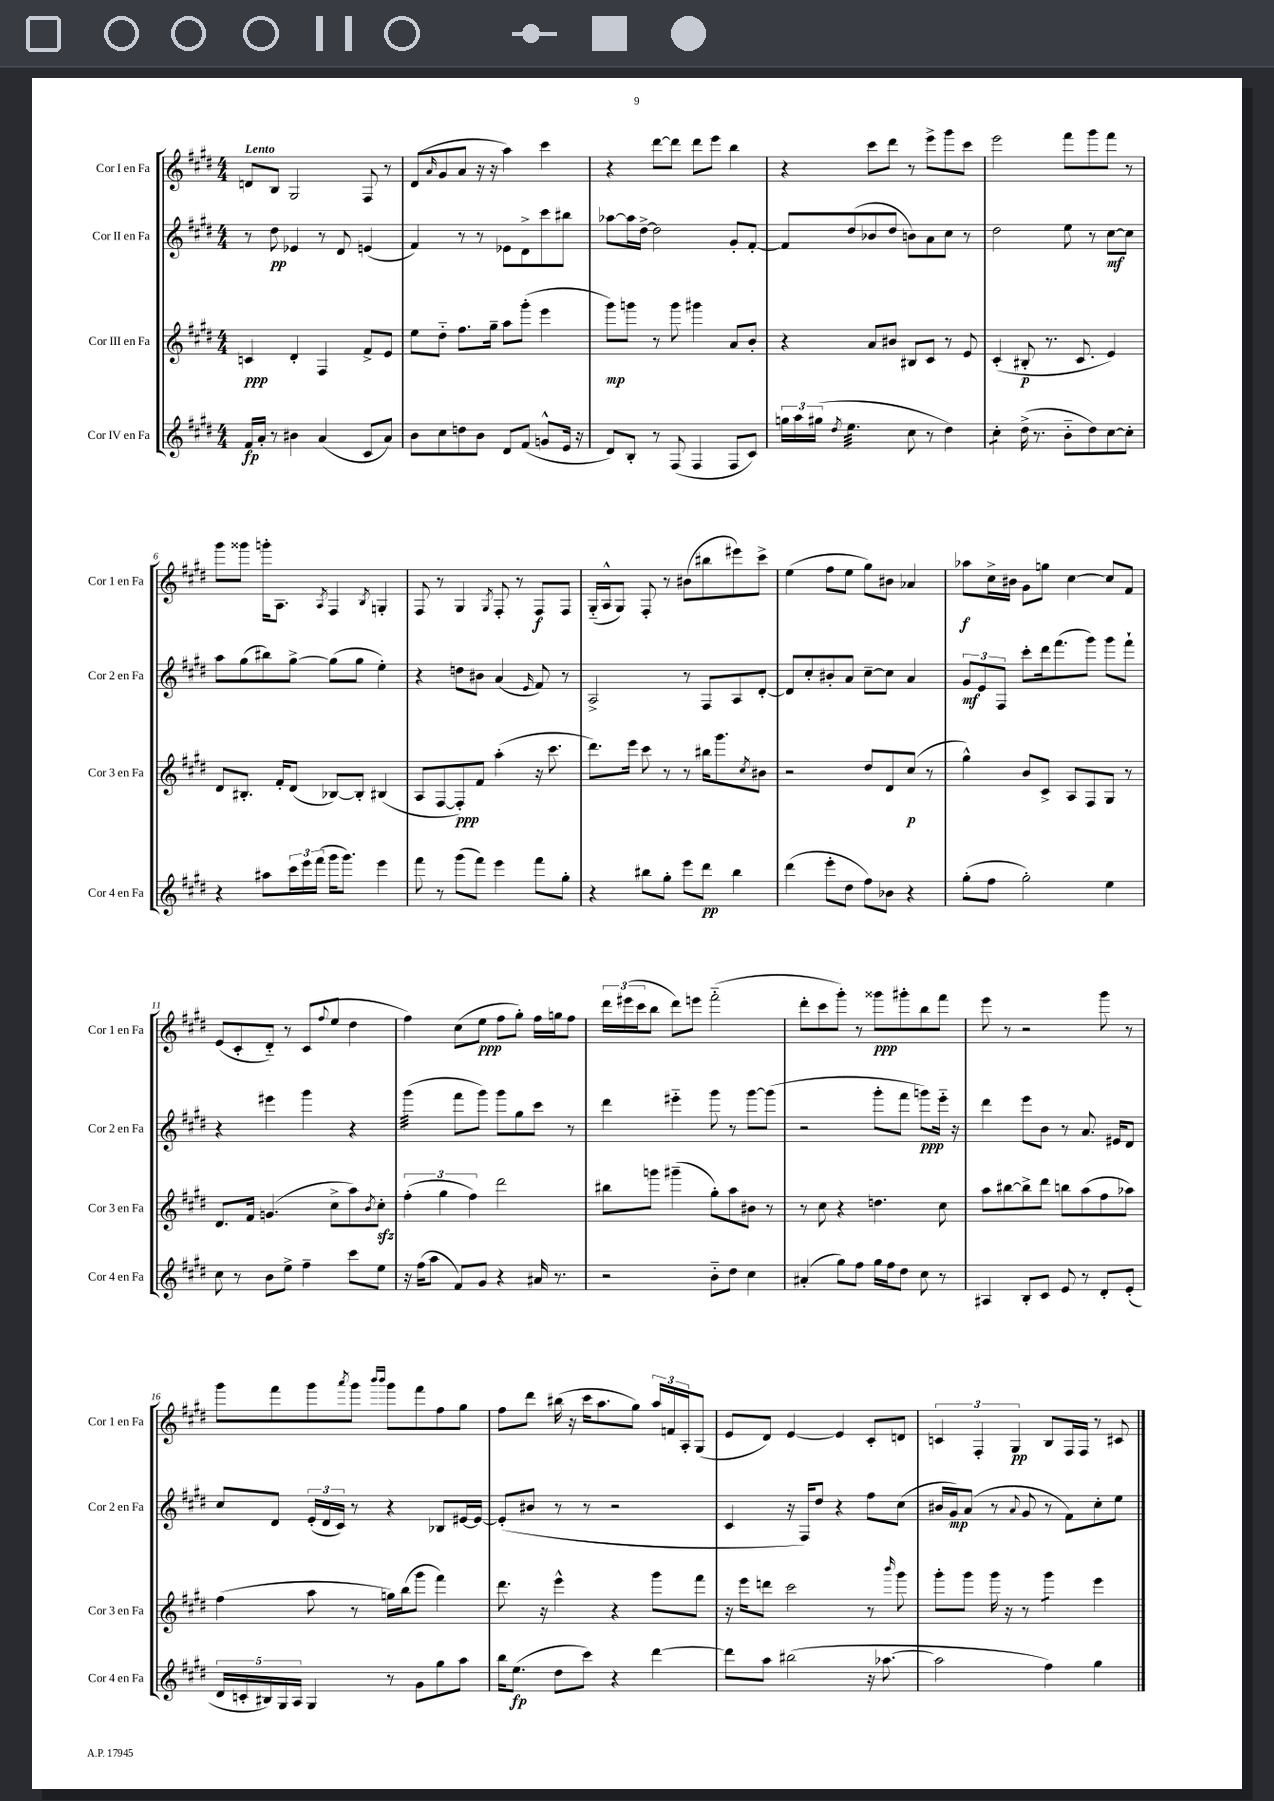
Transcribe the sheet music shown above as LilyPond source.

<<
\new StaffGroup <<
\new Staff = "s0" \with { instrumentName = "Cor I en Fa" shortInstrumentName = "Cor 1 en Fa" } {
    \clef treble \key e \major \numericTimeSignature \time 4/4 \tempo "Lento"
    d'8 b8 gis2 fis8 r8 |
    dis'8( \grace { a'16 } gis'8 a'8 r16 r16 a''4) cis'''4 |
    r4 dis'''8~ dis'''8 dis'''8 e'''8 b''4 |
    r4 cis'''8 dis'''8 r8 e'''8-> gis'''8 cis'''8 |
    e'''2 fis'''8 gis'''8 fis'''8 r8 |
    gis'''8 gisis'''8 g'''16-. a8. \acciaccatura { a8 } fis4 \acciaccatura { b8 } g4-. |
    fis8 r8 gis4 \acciaccatura { gis8 } fis8-. r8 fis8\f fis8 |
    gis16-_( a16-^ gis8) fis8-. r8 bis'8( bis''8 eis'''8) cis'''8-> |
    e''4( fis''8 e''8 gis''8) bis'8 aes'4 |
    aes''8\f cis''16-> bis'16 gis'8 g''8 cis''4~ cis''8 fis'8 |
    e'8( cis'8-. dis'8-_) r8 cis'8( \appoggiatura { fis''8 } e''8 dis''4 |
    fis''4) cis''8( e''8\ppp fis''8 gis''8-.) fis''16 g''16 fis''8 |
    \tuplet 3/2 { dis'''16 eis'''16( cis'''16 } b''8 dis'''8) e'''8 fis'''2-_( |
    dis'''8-. cis'''8 gis'''8-.) r8 gisis'''8\ppp gis'''8-. b''8 fis'''8 |
    e'''8 r8 r2 gis'''8 r8 |
    gis'''8 fis'''8 gis'''8 \acciaccatura { a'''8 } gis'''8 \grace { b'''16 b'''16 } gis'''8 fis'''8 fis''8 gis''8 |
    fis''8 dis'''8 bis''16( r16 cis'''16 a''8. gis''8) \tuplet 3/2 { a''16 f'16 a16-. } gis8( |
    e'8 dis'8) e'4~ e'4 cis'8-. d'8 |
    \tuplet 3/2 { c'4 fis4-. gis4\pp } b8 fis16 fis16 r8 cis'8 \bar "|." |
}
\new Staff = "s1" \with { instrumentName = "Cor II en Fa" shortInstrumentName = "Cor 2 en Fa" } {
    \clef treble \key e \major \numericTimeSignature \time 4/4
    r8 dis''8\pp ees'4 r8 dis'8 e'4( |
    fis'4) r8 r8 ees'8 dis'8-> cis'''8 bis''8 |
    aes''8~ aes''16 dis''16~-> dis''2 gis'8-. fis'8~-. |
    fis'8 dis''8( bes'8 dis''8 b'8) a'8 cis''8 r8 |
    dis''2 e''8 r8 cis''8~\mf cis''8 |
    a''8 gis''8( bis''8) gis''8~-> gis''8( gis''8 e''4-.) |
    r4 d''8 bis'8 a'4( \grace { e'16 } fis'8) r8 |
    a2-> r8 fis8 a8 dis'8~-. |
    dis'8 cis''8-. bis'8-. a'8 cis''8~-- cis''8 a'4 |
    \tuplet 3/2 { gis'8\mf e'8 fis8 } cis'''8-. dis'''16 fis'''8.( gis'''8) gis'''8 fis'''8-! |
    r4 eis'''4 gis'''4 r4 |
    gis'''4:32( fis'''8 gis'''8) gis'''8 gis''8 cis'''8 r8 |
    dis'''4 eis'''4-_ gis'''8 r8 gis'''8~ gis'''8( |
    r2 gis'''8-. fis'''8 g'''8\ppp) e'''16-_ r16 |
    dis'''4 e'''8 b'8 r8 a'8. eis'16 dis'8 |
    cis''8 dis'8 \tuplet 3/2 { e'16-.( dis'16 cis'16) } r8 r4 bes8 eis'16~ eis'16~ |
    eis'8-.( bis'8 r8 r8 r2 |
    cis'4 r16 fis16) dis''8 r4 fis''8 cis''8( |
    bis'16 gis'16\mp) a'8( r8 \appoggiatura { a'8 } gis'8 r8 fis'8) cis''8-. e''8 \bar "|." |
}
\new Staff = "s2" \with { instrumentName = "Cor III en Fa" shortInstrumentName = "Cor 3 en Fa" } {
    \clef treble \key e \major \numericTimeSignature \time 4/4
    c'4\ppp dis'4-. fis4 fis'8-> e'8 |
    e''8 dis''8-_ fis''8. gis''16-- a''8 gis'''8-.( e'''4 |
    gis'''8\mp) g'''8 r8 g'''8 gis'''4 a'8 b'8-. |
    r4 a'8 bis'8 bis8 cis'8 r8 e'8 |
    cis'4-.( bis8-.\p r8. cis'8. e'4) |
    dis'8 bis8.-. fis'16-. dis'8( bes8~) bes8-. bis4( |
    a8 fis8~ fis8-.\ppp) fis'8 a''4-.( r16 cis'''8. |
    dis'''8.) e'''16 cis'''8 r8 r8 bis''16 gis'''8. \acciaccatura { cis''8 } bis'8 |
    r2 dis''8 dis'8 cis''8\p( r8 |
    gis''4-^) b'8 cis'8-> a8 fis8 gis8 r8 |
    dis'8. fis'16 g'4.( cis''8-> a''8) \acciaccatura { b'8 } cis''8-.\sfz |
    \tuplet 3/2 { fis''4-.( gis''4 fis''4) } dis'''2 |
    bis''8 g'''8 gis'''4--( gis''8-.) a''8 bis'8 r8 |
    r8 cis''8 r4 d''4. cis''8 |
    a''8 bis''8~ bis''8-> dis'''8 b''8 a''8( fis''8 aes''8) |
    fis''4( a''8 r8 g''16) b''16( gis'''8 fis'''4) |
    dis'''8. r16 e'''4-^ r4 gis'''8 fis'''8 |
    r16 e'''16 d'''8 cis'''2 r8 \grace { b'''16 } gis'''8 |
    gis'''8-. gis'''8 gis'''16 r16 r8 gis'''4:8 e'''4 \bar "|." |
}
\new Staff = "s3" \with { instrumentName = "Cor IV en Fa" shortInstrumentName = "Cor 4 en Fa" } {
    \clef treble \key e \major \numericTimeSignature \time 4/4
    fis'16\fp a'16-. r8 bis'4 a'4( cis'8 a'8) |
    b'8 cis''8 d''8 b'8 dis'8 fis'8( g'8-^ e'16 r16 |
    dis'8) b8-. r8 fis8( fis4 fis8 cis'8) |
    \tuplet 3/2 { g''16 a''16 gis''16( } \acciaccatura { dis''8 } e''4.:32 cis''8 r8 dis''4) |
    cis''4:8-. dis''16->( r8. b'8-_ dis''8) cis''8~ cis''8-. |
    r4 ais''8 \tuplet 3/2 { cis'''16 e'''16 fis'''16( } gis'''16 gis'''8.) e'''4 |
    fis'''8 r8 gis'''8( fis'''8) e'''4 fis'''8 gis''8-. |
    r4 bis''8 gis''8-. e'''8 dis'''8\pp bis''4 |
    dis'''4( e'''8-. dis''8 fis''8) bes'8 r4 |
    gis''8-.( fis''8 gis''2-.) e''4 |
    cis''8 r8 b'8 e''8-> fis''4-- cis'''8 e''8 |
    r16 fis''16( a''8 fis'8) gis'8 r4 ais'16 r8. |
    r2 b'8-_ dis''8 cis''4 |
    ais'4-.( gis''8) fis''8 gis''16 fis''16 dis''8 cis''8 r8 |
    ais4 b8-. cis'8 e'8 r8 dis'8-. e'8-.( |
    \tuplet 5/4 { dis'16 c'16-. bis16) gis16 a16 } gis4 r8 gis'8 gis''8 a''8 |
    b''16 e''8.\fp( dis''8 cis'''8) r4 dis'''4~ |
    dis'''8 a''8 bis''2( r16 aes''8.~ |
    aes''2 fis''4) gis''4 \bar "|." |
}
>>
>>
